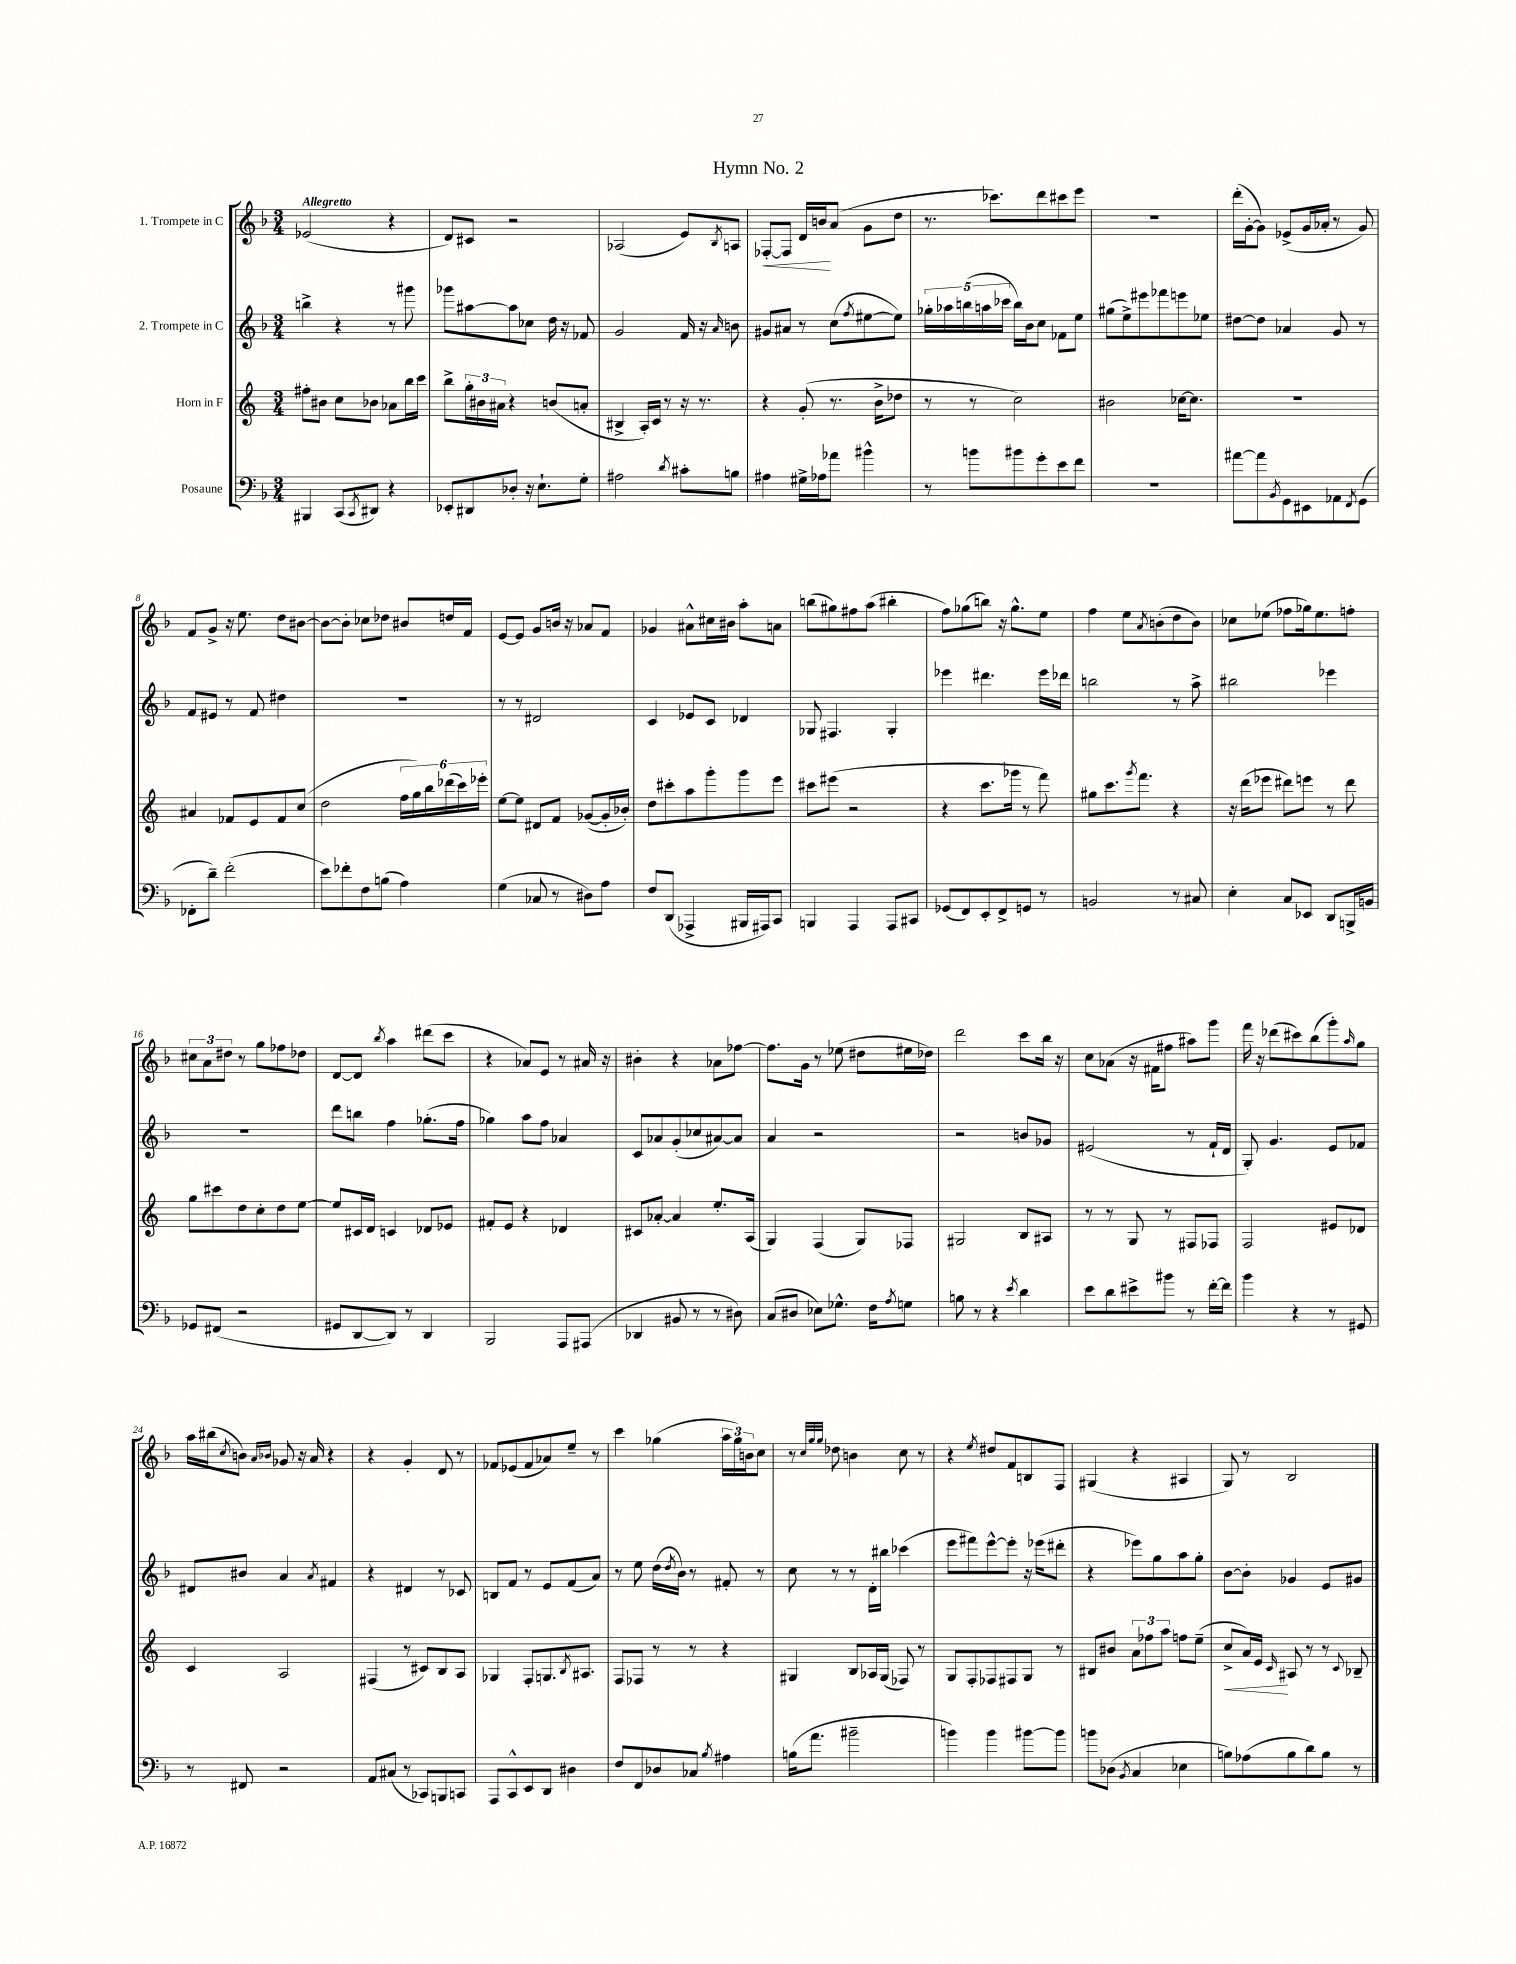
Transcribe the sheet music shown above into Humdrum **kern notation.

**kern	**kern	**kern	**kern
*staff4	*staff3	*staff2	*staff1
*clefF4	*clefG2	*clefG2	*clefG2
*k[b-]	*k[]	*k[b-]	*k[b-]
*M3/4	*M3/4	*M3/4	*M3/4
4BBB#/	8ff#'\L	4bb^\	(2e-/
.	8b#\J	.	.
(8CC/L	8cc\L	4r	.
8qCC/	.	.	.
8DD#/J)	8b-\J	.	.
4r	8a-\L	8r	4r
.	16bb\L	8ggg#\	.
.	16ccc\JJ	.	.
=	=	=	=
8EE-'/L	8bb^\L	8ggg-\L	8d/L)
8DD#/	24gg'\L	[8aa#\	8c#/J
.	24b#\	.	.
.	24a#\JJ	.	.
8D-'/J	4r	8aa#\]	2r
16r	.	8cc-\J	.
8.E`\L	.	.	.
.	(8b/L	16dd\	.
.	.	16r	.
8G'\J	8a'/J	8f-/	.
=	=	=	=
2A#\	4B#^/	2g/	(2A-/
.	16A'/LL)	.	.
.	16c/JJ	.	.
.	8r	.	.
8qd/	.	.	.
8c#'\L	16r	16f/	8e/L)
.	8.r	16r	.
.	.	16qqa/	8qB-/
8B\J	.	8b\	8A/J
=	=	=	=
4A#\	4r	8g#/L	[8F-'/L
.	.	8a#/J	8F-/]J
16G#^\LL	(8g'/	8r	16d/LL
16A-\J	.	.	16b/J
8a-\J	8.r	(8cc\L	(8a/J
.	.	8qff/	.
4b#^^\	.	[8ee#\	8g\L
.	16b^\LK	.	.
.	8dd-\J	8ee#\]J)	8dd\J
=	=	=	=
8r	8r	20gg-'\LL	8.r
.	.	20aa-\	.
.	.	(20bb\	.
8b\L	8r	.	.
.	.	20aa\	.
.	.	.	8.ccc-\L)
.	.	20ccc-\JJ	.
8b#\	2cc\)	16bb\LL)	.
.	.	16b-\J	.
8g'\	.	8cc\J	8ddd\
8e\	.	8f-\L	8ccc#\
8f\J	.	8ee\J	8eee\J
=	=	=	=
2.r	2b#\	(8gg#\L	2.r
.	.	8ee^\)	.
.	.	8eee#\	.
.	.	8fff-\	.
.	[16cc-\LK	8eee\	.
.	8.cc-\]J	.	.
.	.	8ee-\J	.
=	=	=	=
[8a#\L	2.r	[8dd#\L	(16ddd'\LL
.	.	.	[16g'\J
8a#\]	.	8dd#\]J	8g\]J)
8qBB-/	.	.	.
8GG\	.	4a-/	(8e-^/L
8EE#\	.	.	16g/L
.	.	.	16a-'/JJ
8AA-\	.	8g/	8r
8qFF/	.	.	.
(8GG\J	.	8r	8g/)
=	=	=	=
8FF-'\L	4a#/	8f/L	8f/L
8d~\J)	.	8e#/J	8g^/J
(2f'\	8f-/L	8r	16r
.	.	.	8.ee\
.	8e/	8f/	.
.	8f-/	4dd#\	8dd\L
.	(8cc/J	.	[8b#\J
=	=	=	=
8e\L)	2dd\	2.r	8b#\_L
8f-'\	.	.	8b#'\]J
8F\	.	.	8cc-\L
(8B\J	.	.	8dd-\J
4A\)	24ff\LL	.	8b#/L
.	24gg\)	.	.
.	24bb\	.	.
.	(24ddd-\	.	16dd/L
.	24ccc\)	.	.
.	.	.	16f/JJ
.	24eee-'\JJ	.	.
=	=	=	=
(4G\	[8ee\L	8r	[8e/L
.	8ee\]J	8r	8e/]J
8C-/	8d#/L	2d#/	8g/L
8r	8f/J	.	16b/Jk
.	.	.	16r
8D#\L)	([8g-/L	.	8a-/L
8A\J	16g-'/]L	.	8f/J
.	16b-'/JJ)	.	.
=	=	=	=
8F/L	8dd\L	4c/	4g-/
(8DD/J	8ccc#'\	.	.
4AAA-^/	8aa\	8e-/L	8a#^^\L
.	8ggg'\	8c/J	16cc#\L
.	.	.	16b#\JJ
16BBB#/LL	8ggg\	4d-/	8aa'\L
16AAA#/J)	.	.	.
8CC/J	8eee\J	.	8a\J
=	=	=	=
4BBB/	8ccc#\L	8G-/	(8bb\L
.	(8eee#\J	4.F#/	8gg#\)
4AAA/	2r	.	8ff#\
.	.	.	(8aa\J
8AAA/L	.	4G-'/	4bb#'\
8CC#/J	.	.	.
=	=	=	=
(8GG-/L	4r	4eee-\	8ff\L)
8FF/)	.	.	(8gg-\
8EE'/	8.ccc\L	4.ddd#\	8bb\J)
8FF^/	.	.	16r
.	16ggg-\Jk	.	8.gg-^^\L
8GG/J	8r	.	.
8r	8fff\)	16eee-\LL	8ee\J
.	.	16ddd-\JJ	.
=	=	=	=
2BB/	8gg#\L	2bb\	4ff\
.	8.ccc\	.	.
.	.	.	8ee\L
.	8qggg/	.	.
.	8.fff\J	.	.
.	.	.	8qa/
.	.	.	(8b'\
8r	4r	8r	8dd\
8C#/	.	8aa^\	8b\J)
=	=	=	=
4E'\	16r	2bb#\	8cc-\L
.	(16ddd\LK	.	.
.	8eee-\J	.	(8ee-\J
8C/L	8ddd#\L)	.	8ff-\L
8EE-/J	8eee\J	.	16gg-\k)
.	.	.	8.ee-\
8DD/L	8r	4eee-\	.
16BBB^/L	8ddd#\	.	8ff'\J
16BB/JJ	.	.	.
=	=	=	=
8GG-/L	8gg\L	2.r	12cc#\L
.	.	.	12a\
(8FF#/J	8ccc#\	.	.
.	.	.	12dd#\J
2r	8dd\	.	8r
.	8cc'\	.	8gg\L
.	8dd\	.	8ff-\
.	[8ee\J	.	8dd-\J
=	=	=	=
8GG#/L	8ee/]L	8ddd\L	[8d/L
[8DD/	16c#/L	8bb\J	8d/]J
.	16d/JJ	.	.
.	.	.	8qbb-/
8DD/]J)	4c/	4ff\	4aa\
8r	.	.	.
4DD/	8d-/L	(8.gg-'\L	(8ddd#\L
.	8e-/J	.	8ccc\J
.	.	16ff\Jk	.
=	=	=	=
2BBB-/	8f#'/L	4gg-\)	4r
.	8e/J	.	.
.	4r	8aa\L	8a-/L)
.	.	8ff\J	8e/J
8AAA/L	4d-/	4a-/	8r
(8AAA#/J	.	.	16a#/
.	.	.	16r
=	=	=	=
4DD-/	8c#/L	8c/L	4b#'\
.	[8a-'/J	8a-/	.
8BB#/	4a-/]	(8g'/	4r
8r	.	8cc-/	.
8r	8.ee'/L	[8a#/)	8a-\L
8D#\)	.	8a#/]J	[8ff-\J
.	(16A/Jk	.	.
=	=	=	=
(8C/L	4G/)	4a/	8.ff-\]L
8D#/J	.	.	.
.	.	.	16g\Jk
8E-\L)	(4F/	2r	8r
8.G-^^\J	.	.	(8ee-\
.	8G/L)	.	8dd#\L
16F\LK	.	.	.
8qA/	.	.	.
8G\J	8F-/J	.	16ee#\L
.	.	.	16dd-\JJ)
=	=	=	=
8B\	2G#/	2r	2ddd\
8r	.	.	.
4r	.	.	.
8qe/	.	.	.
4d\	8B/L	8b/L	8ccc\L
.	8A#/J	8g-/J	16bb-\Jk
.	.	.	16r
=	=	=	=
8e\L	8r	(2e#/	8cc\L
8d\	8r	.	(8a-\J
8e#^\	8G/	.	16r
.	.	.	16f#\LK
8b#\J	8r	.	8ff#\J
8r	8F#/L	8r	8aa#\L)
[16f'\LL	8F-/J	16f`/LL	8ggg\J
16f\]JJ	.	16d/JJ	.
=	=	=	=
4b-\	2F/	8G'/)	16fff\
.	.	.	16r
.	.	4.g/	(8ddd-\L
4r	.	.	8ccc#\)
.	.	.	(8bb-\
8r	8e#/L	8e/L	8ggg'\)
.	.	.	16qqaa/
8GG#/	8d-/J	8f-/J	8gg\J
=	=	=	=
8r	4c/	8d#/L	16aa\LL
.	.	.	(16bb#\J
.	.	.	8qcc/
8FF#/	.	8b#/J	8b\J)
.	.	.	16qqa/LL
.	.	.	16qqb-/JJ
2r	2A/	4a/	8g-/
.	.	.	16r
.	.	.	16a/
.	.	8qa/	.
.	.	4f#/	4r
=	=	=	=
8AA/L	(4F#/	4r	4r
(8C#/J	.	.	.
8r	8r	4d#/	4g'/
8CC-/L)	8c#/L)	.	.
8BBB/	8B/	8r	8d/
8CC/J	8A/J	8c-/	8r
=	=	=	=
8AAA/L	4G-/	8B/L	8f-/L
8CC^^/	.	8f/J	(8e-/
8EE/	8F'/L	8r	8f-/
8DD/J	8.G/	8e/L	8a-/)
4D#\	.	(8f/	8ee~/J
.	8qB/	.	.
.	8.A#/J	.	.
.	.	8a/J)	8r
=	=	=	=
8F/L	8F/L	8r	4ccc\
8FF/	8F-/J	8ee\	.
8D-/	8r	(16dd\LL	(4gg-\
.	.	8qdd/	.
.	.	16b-\JJ)	.
8C-/J	8r	8r	.
8qB-/	.	.	.
4A#\	4r	8f#'/	24aa\LL
.	.	.	24gg-\)
.	.	.	24b\J
.	.	8r	8cc\J
=	=	=	=
(16B\LK	4G#/	8cc\	8r
8.a\J	.	.	.
.	.	.	32qqcc/LLL
.	.	.	32qqgg/
.	.	.	32qqgg/JJJ
.	.	8r	8dd-\
2b#~\	8B/L	8r	4b\
.	16A-/L	16d'\LL	.
.	(16G#/JJ	16bb#\JJ	.
.	8F-/)	(4ccc-\	8cc\
.	8r	.	8r
=	=	=	=
4b\)	8G/L	8eee\L	4r
.	8F'/	8fff#\)	.
.	.	.	8qee/
4b\	8F-/	[8eee^^\	8dd#/L
.	8F#/	8eee'\]J	8f/
[8b#\L	8G/J	16r	8B/
.	.	(16eee-\LK	.
8b#\]J	8r	8ddd#'\J	8F/J
=	=	=	=
8b\L	8B#/L	4r	(4G#/
(8D-\J	8b#/J	.	.
8qBB-/	.	.	.
4C/	12a\L	8eee-\L)	4r
.	12ff-\	.	.
.	.	8gg\	.
.	12aa\J	.	.
4E-\	8ff\L	8aa\	4A#/
.	(8ee~\J	8gg'\J	.
=	=	=	=
8B\L)	8cc^/L	[8b-\L	8G/)
(8A-\	16a/L)	8b-'\]J	8r
.	16e/JJ	.	.
.	16qqc/	.	.
8B\	8A#/	4g-/	2B-/
8d\)	8r	.	.
8B\J	8r	8e/L	.
.	8qqc/	.	.
8r	8B-~/	8g#/J	.
==	==	==	==
*-	*-	*-	*-
